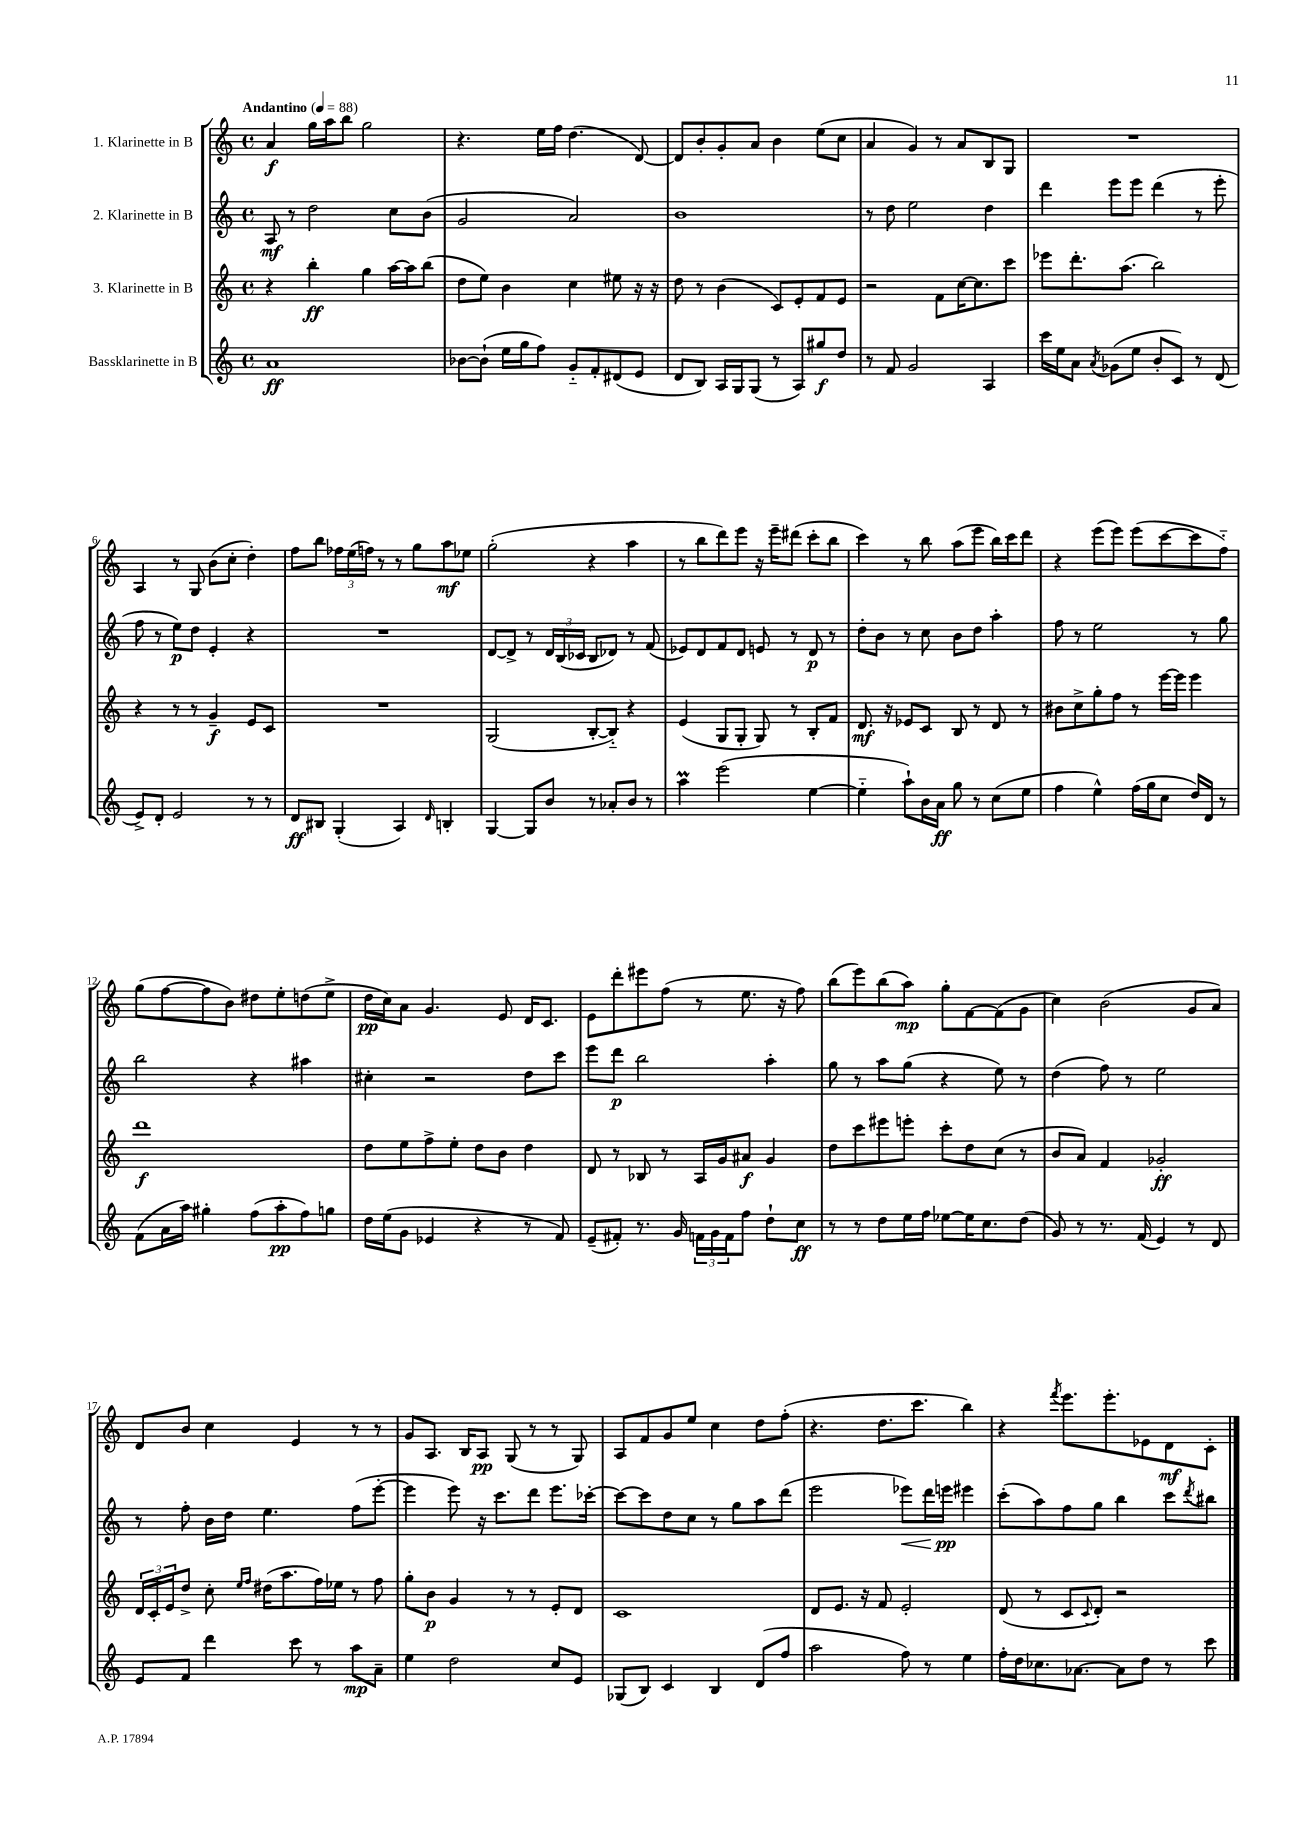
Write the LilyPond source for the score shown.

<<
\new StaffGroup <<
\new Staff = "s0" \with { instrumentName = "1. Klarinette in B" } {
    \clef treble \key c \major \defaultTimeSignature \time 4/4 \tempo "Andantino" 4 = 88
    a'4\f g''16 a''16 b''8 g''2 |
    r4. e''16 f''16 d''4.( d'8~) |
    d'8 b'8-. g'8-. a'8 b'4 e''8( c''8 |
    a'4 g'4) r8 a'8 b8 g8 |
    R1 |
    a4 r8 g8 b'8( c''8-. d''4-.) |
    f''8 b''8 \tuplet 3/2 { fes''16 e''16( f''16) } r8 r8 g''8 a''8\mf ees''8 |
    g''2-.( r4 a''4 |
    r8 b''8 d'''8) e'''8 r16 e'''16-- dis'''8( c'''8-. b''8 |
    c'''4) r8 b''8 a''8( e'''8 b''16) c'''16 d'''8 |
    r4 e'''8( e'''8) e'''8( c'''8~ c'''8 f''8-_) |
    g''8( f''8~ f''8 b'8) dis''8 e''8-. d''8( e''8-> |
    d''16\pp c''16) a'8 g'4. e'8 d'16 c'8. |
    e'8 d'''8-. eis'''8 f''8( r8 e''8. r16 f''8) |
    b''8( e'''8) b''8( a''8\mp) g''8-. f'8~ f'8( g'8 |
    c''4) b'2( g'8 a'8) |
    d'8 b'8 c''4 e'4 r8 r8 |
    g'8 a8. b16 a8\pp g8( r8 r8 g8) |
    a8 f'8 g'8 e''8 c''4 d''8 f''8-.( |
    r4. d''8. c'''8. b''4) |
    r4 \acciaccatura { f'''8 } e'''8. e'''8.-. ees'8 d'8\mf c'8-. \bar "|." |
}
\new Staff = "s1" \with { instrumentName = "2. Klarinette in B" } {
    \clef treble \key c \major \defaultTimeSignature \time 4/4
    a8\mf r8 d''2 c''8 b'8( |
    g'2 a'2) |
    b'1 |
    r8 d''8 e''2 d''4 |
    d'''4 e'''8 e'''8 d'''4( r8 e'''8-. |
    f''8 r8 e''8\p) d''8 e'4-. r4 |
    R1 |
    d'8~ d'8-> r8 \tuplet 3/2 { d'16 b16( ces'16 } b8 des'8) r8 f'8( |
    ees'8) d'8 f'8 d'8 e'8 r8 d'8\p r8 |
    d''8-. b'8 r8 c''8 b'8 d''8 a''4-. |
    f''8 r8 e''2 r8 g''8 |
    b''2 r4 ais''4 |
    cis''4-. r2 d''8 c'''8 |
    e'''8 d'''8\p b''2 a''4-. |
    g''8 r8 a''8 g''8( r4 e''8) r8 |
    d''4( f''8) r8 e''2 |
    r8 f''8-. b'16 d''16 e''4. f''8( e'''8~-. |
    e'''4 e'''8) r16 c'''8. d'''8 e'''8. ces'''16~-. |
    ces'''8~ ces'''8 d''8 c''8 r8 g''8 a''8 d'''8( |
    e'''2 ees'''8\<) d'''16 e'''16\pp\! eis'''4 |
    c'''8-.( a''8) f''8 g''8 b''4 c'''8 \acciaccatura { d'''8 } bis''8 \bar "|." |
}
\new Staff = "s2" \with { instrumentName = "3. Klarinette in B" } {
    \clef treble \key c \major \defaultTimeSignature \time 4/4
    r4 b''4-.\ff g''4 a''16~ a''16 b''8( |
    d''8 e''8) b'4 c''4 eis''8 r16 r16 |
    d''8 r8 b'4( c'8) e'8-. f'8 e'8 |
    r2 f'8 c''16~ c''8. c'''8 |
    ees'''8 d'''8.-. a''8.( b''2) |
    r4 r8 r8 g'4--\f e'8 c'8 |
    R1 |
    g2( b8~-. b8-_) r4 |
    e'4( g8 g8-. g8) r8 b8-. f'8 |
    d'8.\mf r16 ees'8 c'8 b8 r8 d'8 r8 |
    bis'8 c''8-> g''8-. f''8 r8 e'''16~ e'''16 e'''4 |
    d'''1\f |
    d''8 e''8 f''8-> e''8-. d''8 b'8 d''4 |
    d'8 r8 bes8 r8 a16 g'16 ais'8\f g'4 |
    d''8 c'''8 eis'''8 e'''8-. c'''8-. d''8 c''8( r8 |
    b'8 a'8) f'4 ges'2-.\ff |
    \tuplet 3/2 { d'16 c'16-. e'16 } d''8-> c''8-. \grace { e''16 f''16 } dis''16( a''8. f''16) ees''16 r8 f''8 |
    g''8-. b'8\p g'4 r8 r8 e'8-. d'8 |
    c'1 |
    d'8 e'8. r16 f'8 e'2-. |
    d'8( r8 c'8 \appoggiatura { c'8 } d'8-.) r2 \bar "|." |
}
\new Staff = "s3" \with { instrumentName = "Bassklarinette in B" } {
    \clef treble \key c \major \defaultTimeSignature \time 4/4
    a'1\ff |
    bes'8~ bes'8-!( e''16 g''16 f''8) g'8-_ f'8-. dis'8( e'8 |
    d'8 b8) a16 g16 g8( r8 a8) gis''8\f d''8 |
    r8 f'8 g'2 a4 |
    c'''16 e''16 a'8 \acciaccatura { a'8 } ges'8( e''8 b'8-. c'8) r8 d'8( |
    e'8->) d'8-. e'2 r8 r8 |
    d'8\ff bis8 g4-.( a4) \grace { d'16 } b4-. |
    g4~ g8 b'8 r8 aes'8-. b'8 r8 |
    a''4\prall e'''2( e''4~ |
    e''4-_ a''8-!) b'16 a'16\ff g''8 r8 c''8( e''8 |
    f''4 e''4-^) f''16( g''16 c''8 d''16) d'16 r8 |
    f'8( a'16 a''16) gis''4-. f''8( a''8-.\pp f''8) g''8 |
    d''16 e''16( g'8 ees'4 r4 r8 f'8) |
    e'8--( fis'8-.) r8. g'16 \tuplet 3/2 { f'16 g'16 f'16 } f''8 d''8-! c''8\ff |
    r8 r8 d''8 e''16 f''16 ees''8~ ees''16 c''8. d''8( |
    g'8) r8 r8. f'16( e'4) r8 d'8 |
    e'8 f'8 d'''4 c'''8 r8 a''8\mp a'8-- |
    e''4 d''2 c''8 e'8 |
    ges8( b8) c'4 b4 d'8( f''8 |
    a''2 f''8) r8 e''4 |
    f''16-. d''16 ces''8. aes'8.~ aes'8 d''8 r8 c'''8 \bar "|." |
}
>>
>>
